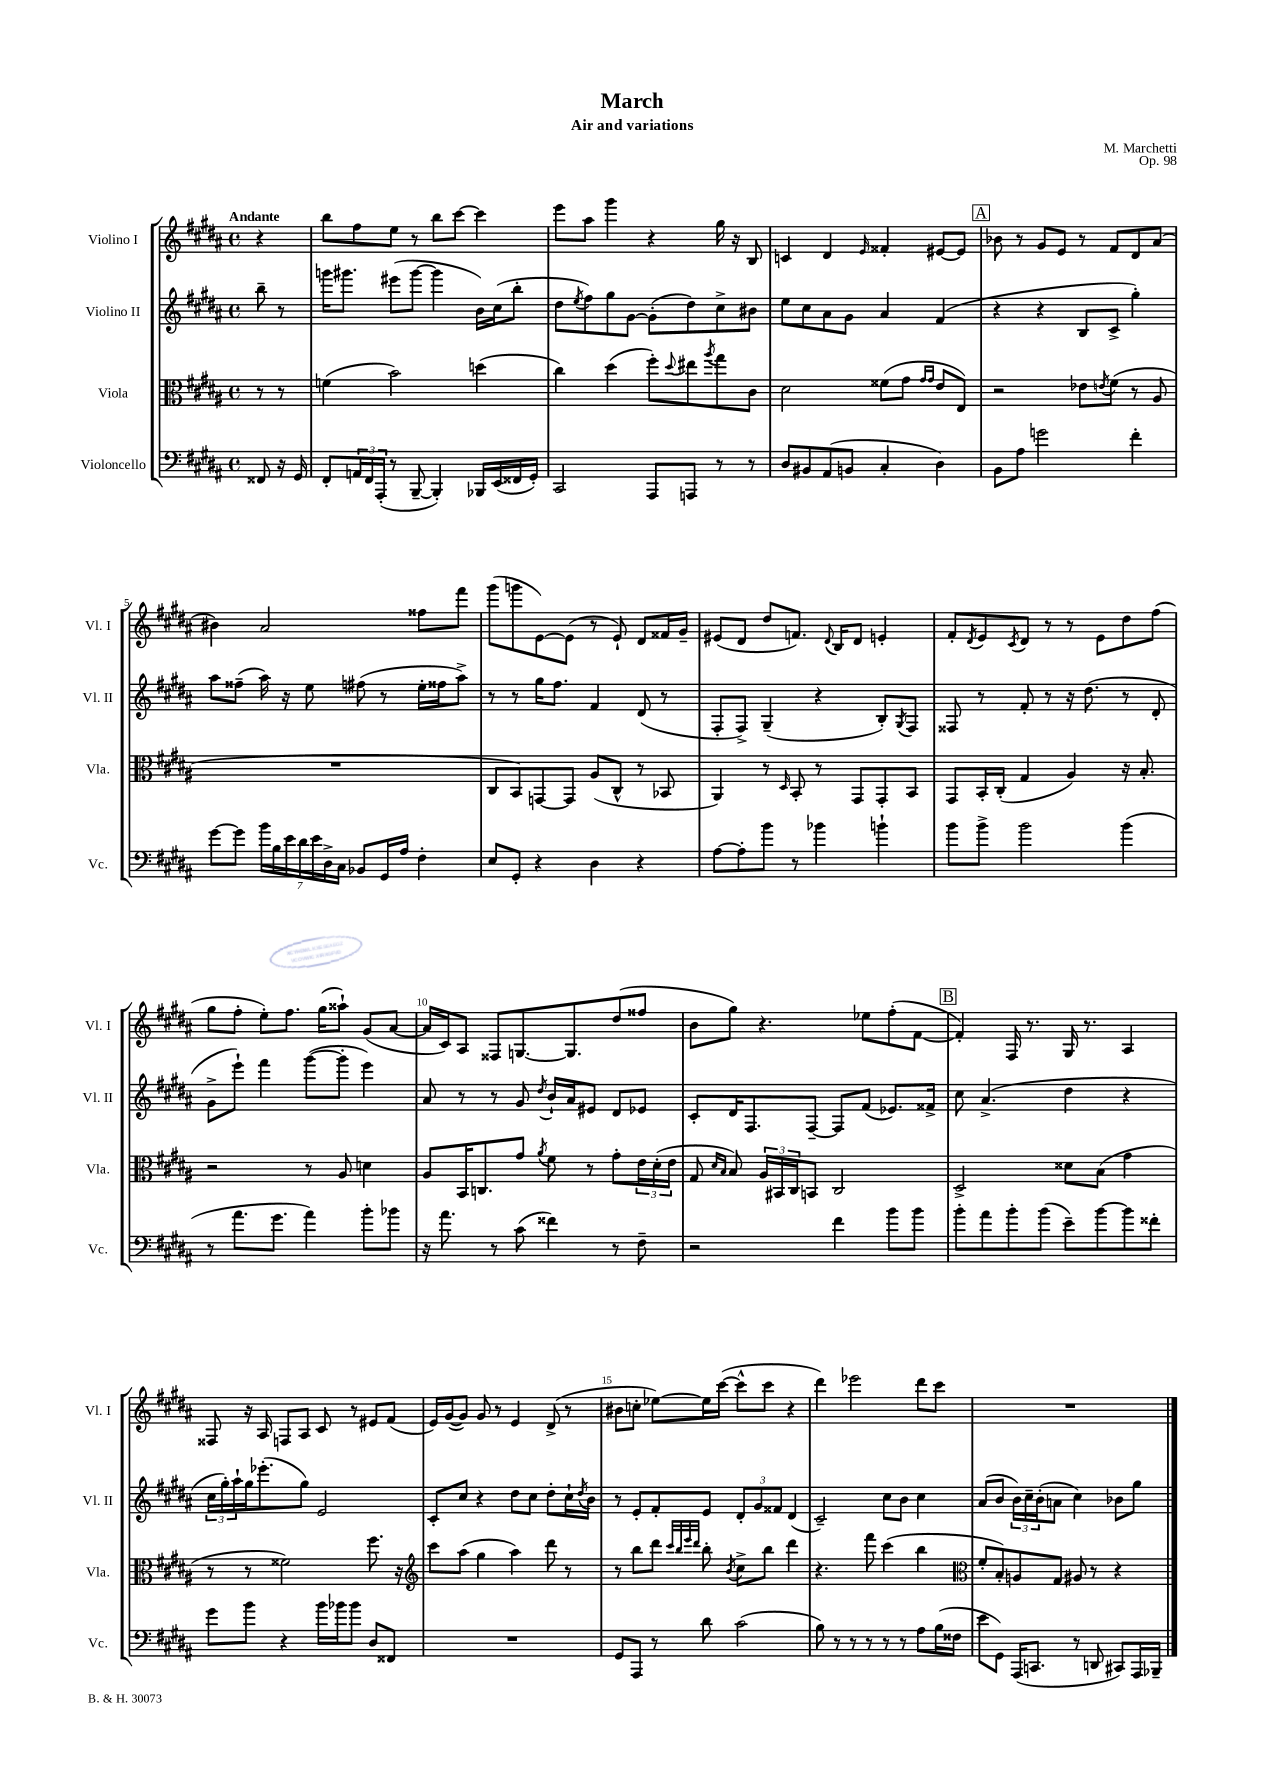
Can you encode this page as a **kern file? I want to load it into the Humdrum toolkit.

**kern	**kern	**kern	**kern
*part4	*part3	*part2	*part1
*staff4	*staff3	*staff2	*staff1
*I"Violoncello	*I"Viola	*I"Violino II	*I"Violino I
*I'Vc.	*I'Vla.	*I'Vl. II	*I'Vl. I
*clefF4	*clefC3	*clefG2	*clefG2
*k[f#c#g#d#a#]	*k[f#c#g#d#a#]	*k[f#c#g#d#a#]	*k[f#c#g#d#a#]
*M4/4	*M4/4	*M4/4	*M4/4
*met(c)	*met(c)	*met(c)	*met(c)
=	=	=	=
!	!	!	!LO:TX:a:B:t=Andante
8FF##X/	8r	8bb~\	4r
16r	8r	8r	.
16GG#/	.	.	.
=1	=1	=1	=1
8FF#'/L	(4fn\	16gggn\KL	8bb\L
.	.	8.ggg#X\J	.
24AAn/L	.	.	8ff#\
24FF#/	.	.	.
(24AAA#'/JJ	.	.	.
8r	2b\)	(8eee#X\L	8ee\J
[8BBB~/	.	[8ggg#\J	8r
4BBB'/])	.	4ggg#\]	8bb\L
.	.	.	[8ccc#\J
16BBB-X/LL	(4ddn\	16b\LL)	4ccc#\]
(16EE/	.	(16cc#\J	.
16FF##X/	.	8bb'\J	.
16GG#'/JJ)	.	.	.
=2	=2	=2	=2
2CC#/	4cc#\)	8dd#\L	8eee\L
.	.	8qee/	.
.	.	8ff#\)	8aa#\J
.	(4dd#\	8gg#\	4ggg#\
.	.	[8g#\J	.
8AAA#/L	8ff#'\L)	(8g#'\L]	4r
.	8qqdd#/	.	.
8AAAn/J	8ee#X\	8dd#\)	.
.	8qaa#/	.	.
8r	8gg#\	8cc#^\	16gg#\
.	.	.	16r
8r	8c#\J	8b#X\J	8B/
=3	=3	=3	=3
8D#/L	2d#\	8ee\L	4cn/
8BB#X/	.	8cc#\	.
(8AA#/	.	8a#\	4d#/
8BBn/J	.	8g#\J	.
.	.	.	16qqe/
4C#'/	(8f##X\L	4a#/	4f##X'/
.	8g#\J	.	.
.	16qqg#/LL	.	.
.	16qqg#/JJ	.	.
4D#\)	8e/L	(4f#/	[8e#X/L
.	8E/J)	.	8e#/J]
!!LO:REH:place=s1:t=A
=4	=4	=4	=4
8BB\L	2r	4r	8b-X\
8A#\J	.	.	8r
2gn\	.	4r	8g#/L
.	.	.	8e/J
.	8e-X\L	8B/L	8r
.	8qen/	.	.
.	(8f#\J	8c#^/J	8f#/L
4f#'\	8r	4gg#'\)	8d#/
.	8A#/	.	(8a#/J
!!LO:LB:g=z
=5	=5	=5	=5
[8g#\L	1r	8aa#\L	4b#X\)
8g#\J]	.	(8ff##X~\J	.
28b\LL	.	16aa#\)	2a#/
28B\	.	.	.
.	.	16r	.
28e\	.	.	.
28d#\	.	.	.
.	.	8ee\	.
28e\	.	.	.
28D#^\	.	.	.
28C#\JJ	.	.	.
8BB-X/L	.	(8ff#X\	.
16GG#/L	.	8r	.
16A#/JJ	.	.	.
4F#'\	.	16ee'\LL	8ff##X\L
.	.	16ff##X\J	.
.	.	8aa#^\J)	8fff#\J
=6	=6	=6	=6
8E/L	8C#/L	8r	(8ggg#\L
8GG#'/J	8BB/)	8r	8gggn\
4r	[8GGn/	16gg#\KL	[8e\)
.	.	8.ff#\J	.
.	8GG/J]	.	(8e\J]
4D#\	(8A#/L	4f#/	8r
.	8C#^^/J	.	8e`/)
4r	8r	(8d#/	8d#/L
.	8BB-X/	8r	16f##X/L
.	.	.	16g#~/JJ
=7	=7	=7	=7
[8A#\L	4AA#/)	8F#'/L	(8e#X/L
8A#'\]	.	8F#^/J)	8d#/J
8b\J	8r	(4G#~/	8dd#/L
.	16qqD#/	.	.
8r	8BB'/	.	8.fn/J)
4b-X\	8r	4r	.
.	.	.	8qqd#/
.	.	.	16B/KL
.	8GG#/L	.	8d#/J
4bn`\	8GG#'/	8B'/L)	4en'/
.	.	8qG#/	.
.	8BB/J	8F#/J	.
=8	=8	=8	=8
8b\L	8GG#/L	8F##X/	8f#'/L
.	.	.	8qd#/
8b^\J	16BB'/L	8r	8e/
.	(16C#'/JJ	.	.
.	.	.	8qc#/
2b\	4G#/	8f#'/	8d#/J
.	.	8r	8r
.	4A#/)	16r	8r
.	.	(8.dd#\	.
.	.	.	8e\L
(4b\	16r	8r	8dd#\
.	8.B'/	.	.
.	.	8d#'/	(8ff#\J
!!LO:LB:g=z
=9	=9	=9	=9
8r	2r	8g#^\L	8gg#\L
8.a#\L	.	8eee`\J)	8ff#'\J
.	.	4fff#\	8ee'\L)
8.g#\J	.	.	.
.	.	.	8.ff#\J
4a#\)	8r	([8ggg#\L	.
.	.	.	(16gg#\KL
.	8A#/	8ggg#'\J]	8aa##X`\J)
8b'\L	4dn\	4eee\)	(8g#/L
8b-X\J	.	.	[8a#/J
=10	=10	=10	=10
16r	8A#/L	8a#/	16a#/LL]
8.a#\	.	.	16c#/J)
.	16BB/K	8r	8A#/J
.	8.Cn/	.	.
8r	.	8r	8F##X/L
(8c#\	8g#/J	8g#/	[8.Gn/
.	8qa#/	8qdd#/	.
4f##X\)	8f#\	16b`/LL	.
.	.	16a#/J	8.G/]
.	8r	8e#X/J	.
8r	8g#'\L	8d#/L	(8dd#/
8F#~\	24e\L	8e-X/J	8ff##X/J
.	(24d#'\	.	.
.	24e\JJ	.	.
=11	=11	=11	=11
2r	8G#/	8c#'/L	8b\L
.	16qqd#/LL	.	.
.	16qqB/JJ	.	.
.	8B/)	16d#/K	8gg#\J)
.	.	8.F#/	.
.	24A#/LL	.	4.r
.	24BB#X/	.	.
.	24C#/J	.	.
.	8BBn/J	[8F#~/J	.
4f#\	2C#/	8F#/L]	.
.	.	(8f#/J	8ee-X\L
8b\L	.	8.e-X/L)	(8ff#'\
8b\J	.	.	[8f#\J
.	.	16f##X^/Jk	.
!!LO:REH:place=s1:t=B
=12	=12	=12	=12
8b'\L	2D#^/	8cc#\	4f#'/])
8a#\	.	(4.a#^/	.
8b'\	.	.	16F#/
.	.	.	8.r
(8b\J	.	.	.
8e~\L)	8d##X\L	4dd#\	16G#/
.	.	.	8.r
[8b\	(8B\J	.	.
8b\]	4g#\	4r	4A#/
8f##X'\J	.	.	.
!!LO:LB:g=z
=13	=13	=13	=13
8g#\L	8r	24cc#\LL	8F##X/
.	.	24gg#'\)	.
.	.	24aa#`\	.
8b\J	8r	16gg#\J	16r
.	.	(8.eee-X'\	16A#/
4r	2f##X\)	.	8Fn/L
.	.	8gg#\J)	8A#/J
16b\LL	.	2e/	8c#/
16b-X\J	.	.	.
8b-\J	.	.	8r
8D#/L	8.ff#\	.	8e#X/L
8FF##X/J	.	.	(8f#/J
.	16r	.	.
=14	=14	=14	=14
*	*clefG2	*	*
1r	8ccc#\L	8c#'/L	16e/LL)
.	.	.	([16g#/J
.	(8aa#\J	8cc#/J	8g#/J])
.	4gg#\	4r	8g#/
.	.	.	8r
.	4aa#\)	8dd#\L	4e/
.	.	8cc#\J	.
.	8ddd#\	8dd#'\L	(8d#^/
.	8r	16cc#`\L	8r
.	.	8qdd#/	.
.	.	16b\JJ	.
=15	=15	=15	=15
8GG#/L	8r	8r	8b#X\L
8AAA#/J	8bb\L	8e'/L	8ccn'\J
8r	8ddd#\J	8f#'/	[8ee-X\L)
.	32qqccc#/LLL	.	.
.	32qqbb/	.	.
.	32qqeee/	.	.
.	32qqddd#/JJJ	.	.
8d#\	8bb'\	8e/J	16ee-\L]
.	.	.	([16ccc#\JJ
.	8qb/	.	.
(2c#\	8cc#^\L	12d#'/L	8ccc#^^\L]
.	.	12g#/	.
.	8bb\J	.	8ccc#\J
.	.	12f##X/J	.
.	4ddd#\	(4d#/	4r
=16	=16	=16	=16
8B\)	4.r	2c#~/)	4ddd#\)
8r	.	.	.
8r	.	.	2eee-X\
8r	8fff#\	.	.
8r	(4ccc#\	8cc#\L	.
8r	.	8b\J	.
8A#\L	4bb\	4cc#\	8ddd#\L
(16B\L	.	.	8ccc#\J
16F##X\JJ	.	.	.
=17	=17	=17	=17
*	*clefC3	*	*
8e\L	8f#'/L	(8a#/L	1r
8GG#\J)	8B'/)	8b/J	.
(16AAA#/KL	8An/	24b\LL)	.
.	.	24cc#~\	.
8.CCn/J	.	.	.
.	.	(24b'\J	.
.	8G#/J	8an\J	.
8r	8A#X/	4cc#\)	.
8DDn/	8r	.	.
8CC#X/L)	4r	8b-X\L	.
16AAA#/L	.	8gg#\J	.
16BBB-X~/JJ	.	.	.
==	==	==	==
*-	*-	*-	*-
